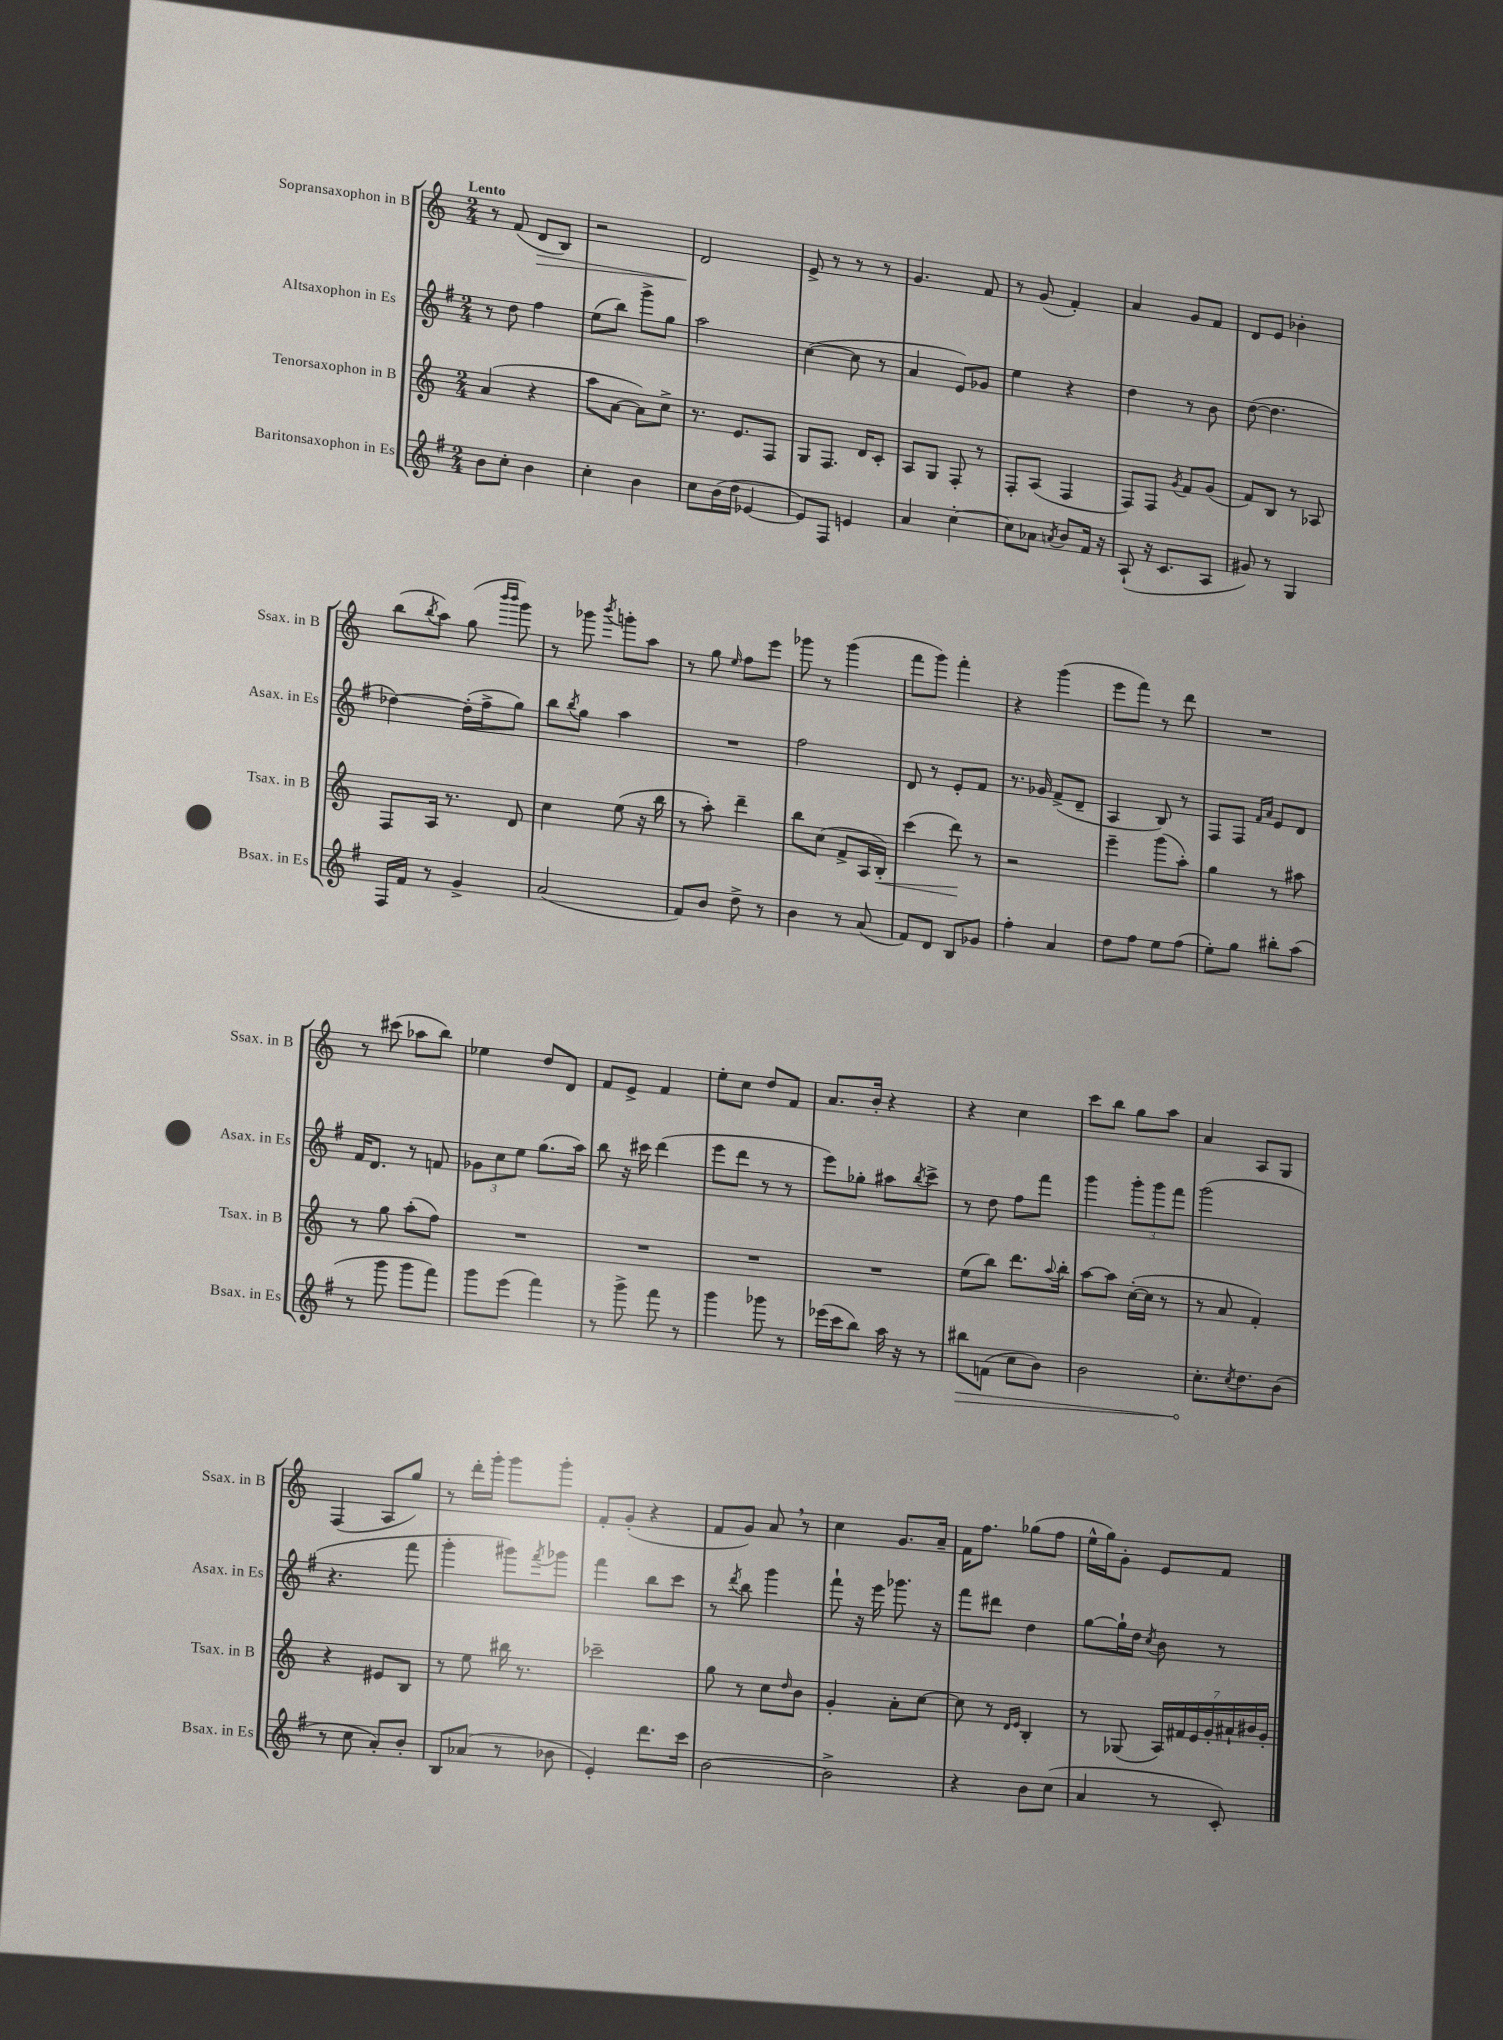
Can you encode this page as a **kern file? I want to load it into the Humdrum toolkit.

**kern	**kern	**kern	**kern
*staff4	*staff3	*staff2	*staff1
*clefG2	*clefG2	*clefG2	*clefG2
*k[f#]	*k[]	*k[f#]	*k[]
*M2/4	*M2/4	*M2/4	*M2/4
8b	(4a	8r	8r
8cc'	.	8dd	(8f
4b	4r	4ff#	8d
.	.	.	8B)
=	=	=	=
4cc'	8aa	(8ee	2r
.	[8a	8bb)	.
4b	8a])	8ggg^	.
.	8cc^	8gg	.
=	=	=	=
8cc	8.r	2aa	2d
(16b	.	.	.
16dd	8.e	.	.
[4e-	.	.	.
.	8F	.	.
=	=	=	=
8e-])	8G	([4cc	8e^
8F#	8.F	.	8r
4e	.	8cc]	8r
.	16d	.	.
.	8c'	8r	8r
=	=	=	=
4a	8A	4a	4.g
.	8G	.	.
[4cc'	8F'	8e)	.
.	8r	8g-	8f
=	=	=	=
8cc]	8F'	4ee	8r
8a-	(8A	.	(8g
8qa	.	.	.
8b	4F	4r	4f')
16f#	.	.	.
16r	.	.	.
=	=	=	=
(8A`	8F)	4dd	4a
16r	8F	.	.
8.c	.	.	.
.	8qg	.	.
.	8f	8r	8g
8A	(8g	8b	8f
=	=	=	=
8g#)	8f)	([8dd	8d
8r	8B	4.dd]	8e
4G	8r	.	4b-'
.	8A-	.	.
=	=	=	=
16F#	8F	[4dd-)	(8bb
16f#	.	.	.
.	.	.	8qbb
8r	16A	.	8aa)
.	8.r	.	.
4g^	.	(16dd-']	(8gg
.	.	16ff#^	.
.	.	.	16qqbbb
.	.	.	16qqbbb
.	8d	8gg)	8ggg)
=	=	=	=
(2a	4cc	8bb	8r
.	.	8qbb	.
.	.	8gg	8ggg-
.	.	.	8qbbb
.	(8ee	4aa	8ggg'
.	16r	.	8aa
.	16bb	.	.
=	=	=	=
8f#)	8r	2r	8r
8b	8aa')	.	8gg
.	.	.	16qqee
8dd^	4ddd~	.	8ff
8r	.	.	8eee
=	=	=	=
4b	8bb	2ff#	8ggg-
.	(8cc	.	8r
8r	8f^	.	(4ggg-
(8a	16A	.	.
.	16B')	.	.
=	=	=	=
8f#)	(4ccc	8d	8fff
8d	.	8r	8ggg)
8B	8ddd)	8e'	4fff'
8g-	8r	8f#	.
=	=	=	=
4ff#'	2r	8.r	4r
.	.	16g-	.
4a	.	(8f#^	(4ggg
.	.	8d~	.
=	=	=	=
8dd	4eee~	4A	8eee
8ff#	.	.	8fff)
8ee	(8ggg	8B)	8r
(8ff#	8aa')	8r	8ddd
=	=	=	=
8ee')	4gg	8F#	2r
8gg	.	8F#	.
.	.	16qqf#	.
.	.	16qqa	.
8bb#'	8r	8e	.
(8aa	8aa#	8d	.
=	=	=	=
8r	8r	16f#	8r
.	.	8.d	.
8ggg	8gg	.	(8ccc#
8ggg	(8aa'	8r	8aa-
8fff#)	8ff)	8f	8bb)
=	=	=	=
8ggg	2r	12g-	4ee-
.	.	12cc	.
(8eee	.	.	.
.	.	12ee	.
4fff#)	.	(8.gg	8dd
.	.	.	8d
.	.	16aa)	.
=	=	=	=
8r	2r	8bb	8f
8ggg^	.	16r	8e^
.	.	16ccc#	.
8fff#	.	(4ddd	4f
8r	.	.	.
=	=	=	=
4ggg	2r	8eee	8ee'
.	.	8ddd	8cc
8ggg-	.	8r	8dd
8r	.	8r	8f
=	=	=	=
(16eee-	2r	8eee)	8.a
16ccc	.	.	.
8bb)	.	8gg-'	.
.	.	.	16b'
16aa	.	8aa#	4r
16r	.	.	.
.	.	8qbb	.
8r	.	8ccc^	.
=	=	=	=
8bb#	(8ee	8r	4r
(8f	8bb)	8dd	.
8cc	8.ddd	8ff#	4cc
8b)	.	8fff#	.
.	8qqaa	.	.
.	16bb'	.	.
=	=	=	=
2b	[8aa	4ggg	8ccc
.	8aa]	.	8bb
.	([16cc'	12ggg'	8gg
.	16cc]	.	.
.	.	12ggg	.
.	8r	.	8aa
.	.	12fff#	.
=	=	=	=
8.cc'	8r	(2ggg	4a
.	8a	.	.
8qcc	.	.	.
8.dd	.	.	.
.	4f')	.	8A
(8b	.	.	8G
=	=	=	=
8r	4r	4.r	(4F
8cc	.	.	.
8a')	8e#	.	8A
8b'	8B	8fff#	8gg)
=	=	=	=
8B	8r	4ggg'	8r
(8a-	8ee	.	16ddd'
.	.	.	16ggg'
8r	16bb#	8ggg#)	8ggg
.	8.r	.	.
.	.	8qfff#	.
8b-	.	8ggg-	8ggg'
=	=	=	=
4e')	2ccc-~	4fff#	8f'
.	.	.	(8g'
8.ddd	.	8bb	4r
.	.	8ccc	.
16ccc	.	.	.
=	=	=	=
[2b	8gg	8r	8f
.	.	8qddd	.
.	8r	8bb	8g)
.	8cc	4ggg	8a
.	16qqdd	.	.
.	8b	.	8r
=	=	=	=
2b^]	4g'	8fff#`	4cc
.	.	16r	.
.	.	16eee	.
.	8a'	8.ggg-	8.g
.	[8cc	.	.
.	.	16r	16a~
=	=	=	=
4r	8cc]	8fff#	16f
.	.	.	8.ff
.	8r	8ddd#	.
.	16qqd	.	.
.	16qqe	.	.
8b	4B'	4dd	(8gg-
(8cc	.	.	8ff
=	=	=	=
4a	8r	[8gg	16ee^^
.	.	.	16gg)
.	(8G-	16gg`]	8g'
.	.	16dd	.
.	.	8qcc	.
8r	28A)	8b	8e
.	28f#	.	.
.	28e	.	.
.	28g'	.	.
8c')	.	8r	8f
.	28a#`	.	.
.	28b#	.	.
.	28g'	.	.
==	==	==	==
*-	*-	*-	*-
